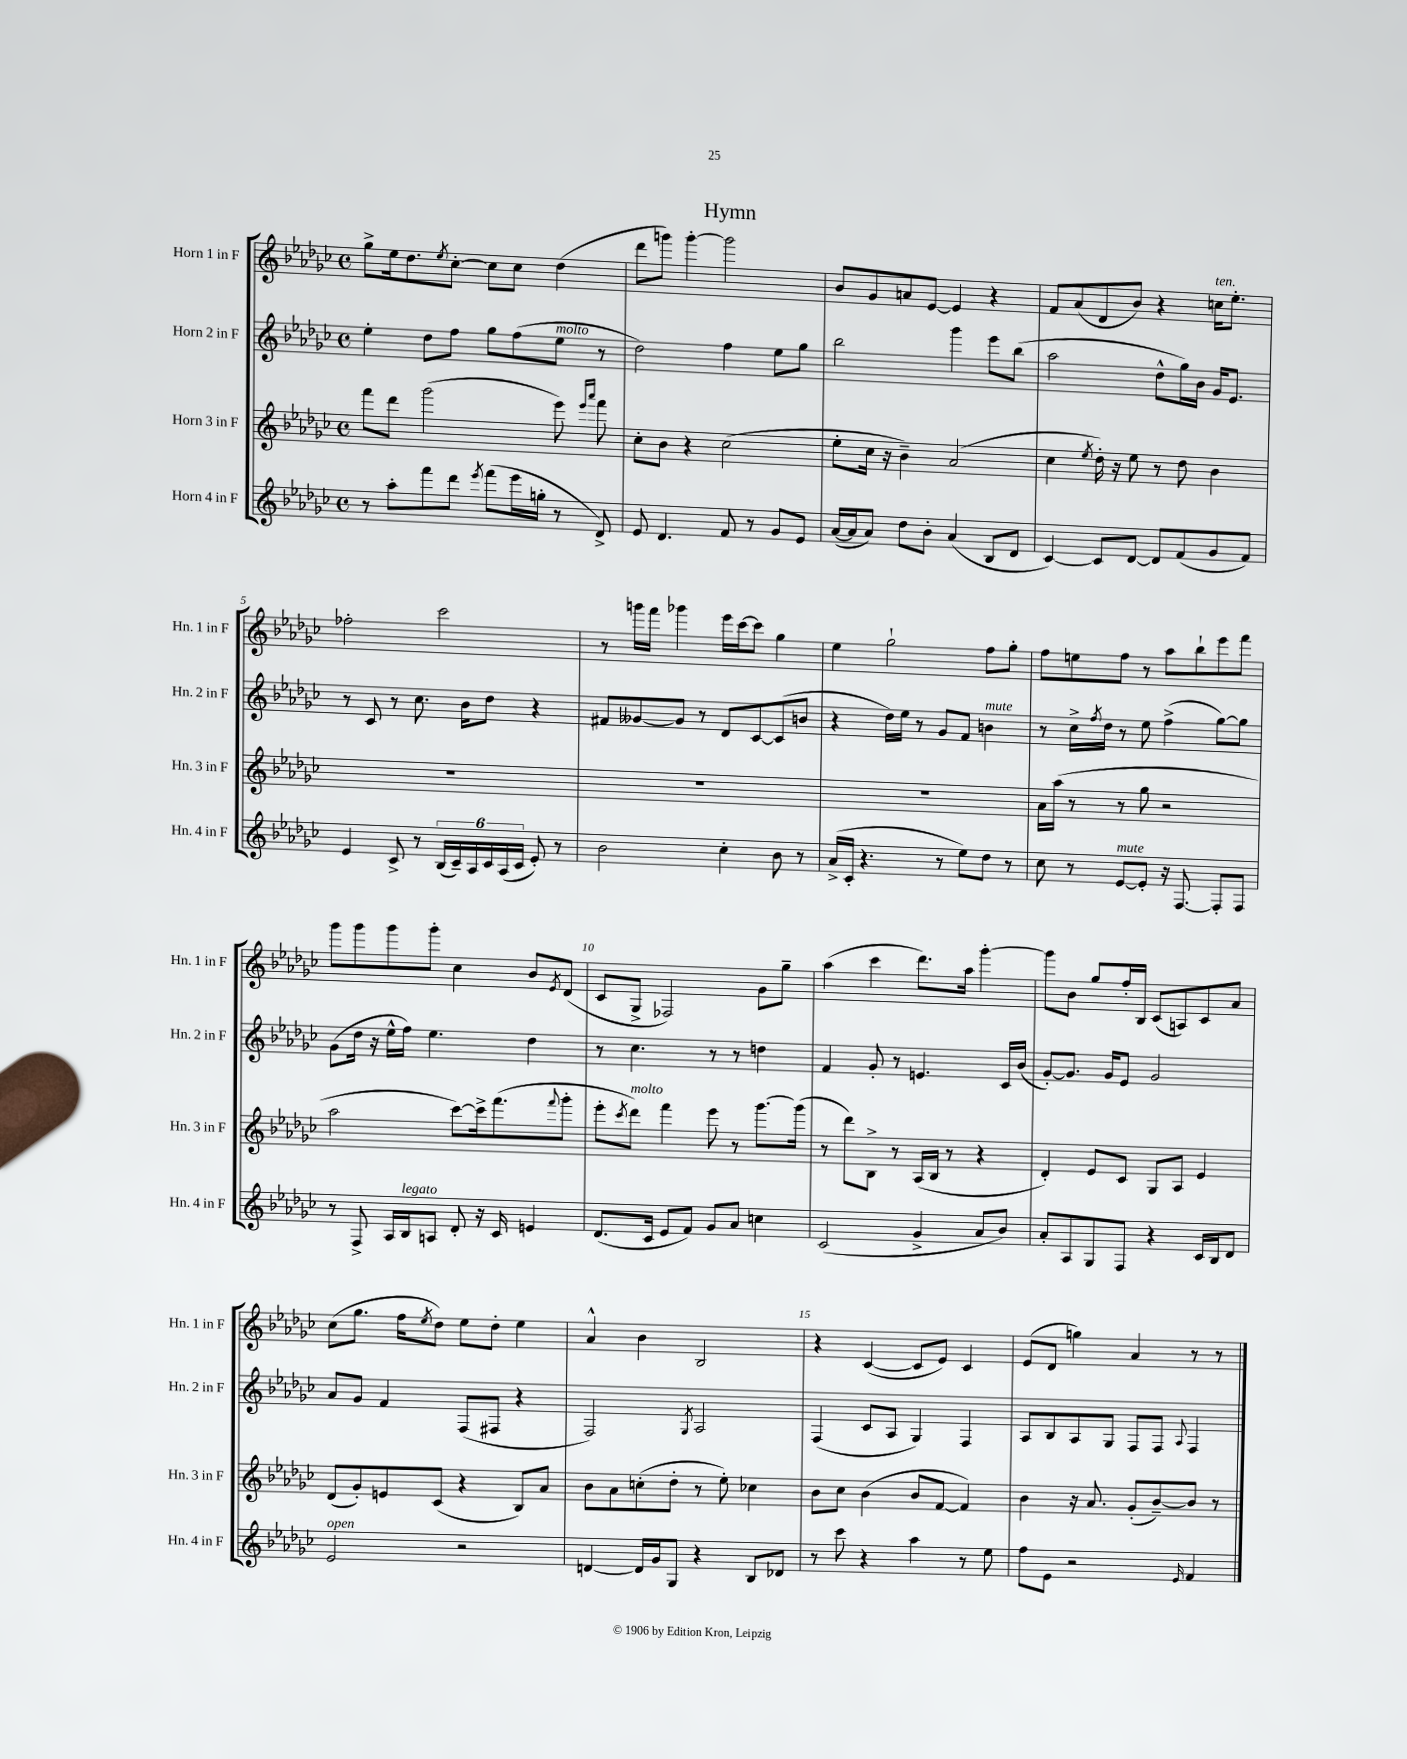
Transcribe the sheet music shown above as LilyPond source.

\header { title = "Hymn" }
<<
\new StaffGroup <<
\new Staff = "s0" \with { instrumentName = "Horn 1 in F" shortInstrumentName = "Hn. 1 in F" } {
    \clef treble \key ges \major \defaultTimeSignature \time 4/4
    ges''8-> ees''16 des''8. \acciaccatura { ees''8 } ces''8~-. ces''8 ces''8 des''4( |
    des'''8 g'''8) g'''4~-. g'''2 |
    bes'8 ges'8 a'8 ees'8~ ees'4 r4 |
    f'8 aes'8( des'8 bes'8) r4 c''16^\markup { \italic "ten." } ees''8.-. |
    fes''2-. ces'''2 |
    r8 g'''16 f'''16 ges'''4 ees'''16 ces'''16~ ces'''8 ges''4 |
    ees''4 ges''2-! f''8 ges''8-. |
    f''8 e''8 f''8 r8 aes''8 bes''8-! ees'''8 f'''8 |
    ges'''8 ges'''8 ges'''8 ges'''8-. ces''4 bes'8 \acciaccatura { ees'8 } des'8( |
    ces'8 ges8-> fes2) ges'8 ges''8-- |
    aes''4( ces'''4 des'''8.) aes''16 ges'''4~-. |
    ges'''8 bes'8 ges''8 f''16-. bes16 ces'8( a8) ces'8 aes'8 |
    ces''8( ges''8. f''16 \acciaccatura { ees''8 } des''8) ees''8 des''8-. ees''4 |
    aes'4-^ bes'4 bes2 |
    r4 ces'4~( ces'8 ees'8) ces'4 |
    ees'8( des'8 g''4) aes'4 r8 r8 \bar "|." |
}
\new Staff = "s1" \with { instrumentName = "Horn 2 in F" shortInstrumentName = "Hn. 2 in F" } {
    \clef treble \key ges \major \defaultTimeSignature \time 4/4
    ees''4-. des''8 f''8 ges''8 f''8( ees''8^\markup { \italic "molto" } r8 |
    des''2) f''4 ees''8 ges''8 |
    bes''2 ges'''4 ees'''8 bes''8( |
    aes''2 des''8-^ ges''16) bes'16 ges'16 ees'8. |
    r8 ces'8 r8 ces''8. bes'16 des''8 r4 |
    fis'8 geses'8~ geses'8 r8 des'8 ces'8~ ces'8( b'8 |
    r4 des''16) ees''16 r8 ges'8 f'8 b'4^\markup { \italic "mute" } |
    r8 ces''16-> \acciaccatura { f''8 } des''16 r8 ees''8 f''4->( ges''8~) ges''8 |
    ges'8( des''16 r16 ees''16-^ f''16) ees''4. des''4 |
    r8 ces''4. r8 r8 d''4 |
    f'4 ges'8-. r8 e'4. ces'16 bes'16( |
    ges'8~-.) ges'8. ges'16 ees'8 ges'2 |
    aes'8 ges'8 f'4 f8( fis8 r4 |
    f2) \acciaccatura { ges8 } aes2 |
    f4( ces'8 aes8 ges4) f4 |
    aes8 bes8 aes8 ges8 f8 f8 \appoggiatura { aes8 } f4 \bar "|." |
}
\new Staff = "s2" \with { instrumentName = "Horn 3 in F" shortInstrumentName = "Hn. 3 in F" } {
    \clef treble \key ges \major \defaultTimeSignature \time 4/4
    f'''8 des'''8 ges'''2( ees'''8) \grace { ees'''16 aes'''16 } f'''8 |
    ces''8-. bes'8 r4 ces''2( |
    ees''8-. ces''16 r16 bes'4--) aes'2( |
    ces''4 \acciaccatura { ees''8 } des''16-.) r16 ees''8 r8 des''8 bes'4 |
    R1 |
    R1 |
    R1 |
    aes'16 aes''16( r8 r8 ges''8 r2 |
    aes''2 ces'''8~) ces'''16-> f'''8.( \appoggiatura { f'''8 } ges'''8-. |
    ees'''8-. \acciaccatura { ces'''8 } des'''8^\markup { \italic "molto" }) f'''4 ees'''8 r8 ges'''8.~ ges'''16( |
    r8 des'''8) bes8-> r8 aes16( bes16 r8 r4 |
    des'4-.) ees'8 ces'8 ges8 aes8 ees'4 |
    des'8( ges'8-.) e'8 ces'8( r4 bes8) aes'8 |
    bes'8 aes'8 c''8-.( des''8-. r8 ees''8-.) ces''4 |
    bes'8 ces''8 bes'4( bes'8 f'8~ f'4) |
    bes'4 r16 aes'8. ges'8-.( bes'8~--) bes'8 r8 \bar "|." |
}
\new Staff = "s3" \with { instrumentName = "Horn 4 in F" shortInstrumentName = "Hn. 4 in F" } {
    \clef treble \key ges \major \defaultTimeSignature \time 4/4
    r8 aes''8-. f'''8 des'''8 \acciaccatura { ees'''8 } f'''8( ees'''16 g''16-. r8 des'8->) |
    ees'8 des'4. f'8 r8 ges'8 ees'8 |
    aes'16~( aes'16 aes'8) des''8 bes'8-. aes'4( bes8 des'8 |
    ces'4~) ces'8 des'8~ des'8 f'8( ges'8 f'8) |
    ees'4 ces'8-> r8 \tuplet 6/4 { bes16( ces'16--) aes16 ces'16 aes16( ces'16 } ees'8-.) r8 |
    bes'2 ces''4-. bes'8 r8 |
    aes'16->( ces'16-. r4. r8 ees''8) des''8 r8 |
    ces''8 r8 ees'8~^\markup { \italic "mute" } ees'8-. r16 f8.~ f8-. f8 |
    r8 f8-> aes16 bes16^\markup { \italic "legato" } a8 des'8-. r16 ces'16 e'4 |
    des'8.( ces'16 ees'8 f'8) ges'8 aes'8 c''4 |
    ces'2( ges'4-> aes'8 bes'8) |
    aes'8-. aes8 ges8 f8 r4 ces'16 bes16 des'8 |
    ees'2^\markup { \italic "open" } r2 |
    d'4~ d'16 ges'16 ges8 r4 bes8 des'8 |
    r8 ces'''8 r4 aes''4 r8 ees''8 |
    f''8 ees'8 r2 \grace { ees'16 } f'4 \bar "|." |
}
>>
>>
\layout { \context { \Score \override BarNumber.break-visibility = ##(#f #t #t) barNumberVisibility = #(every-nth-bar-number-visible 5) } }
